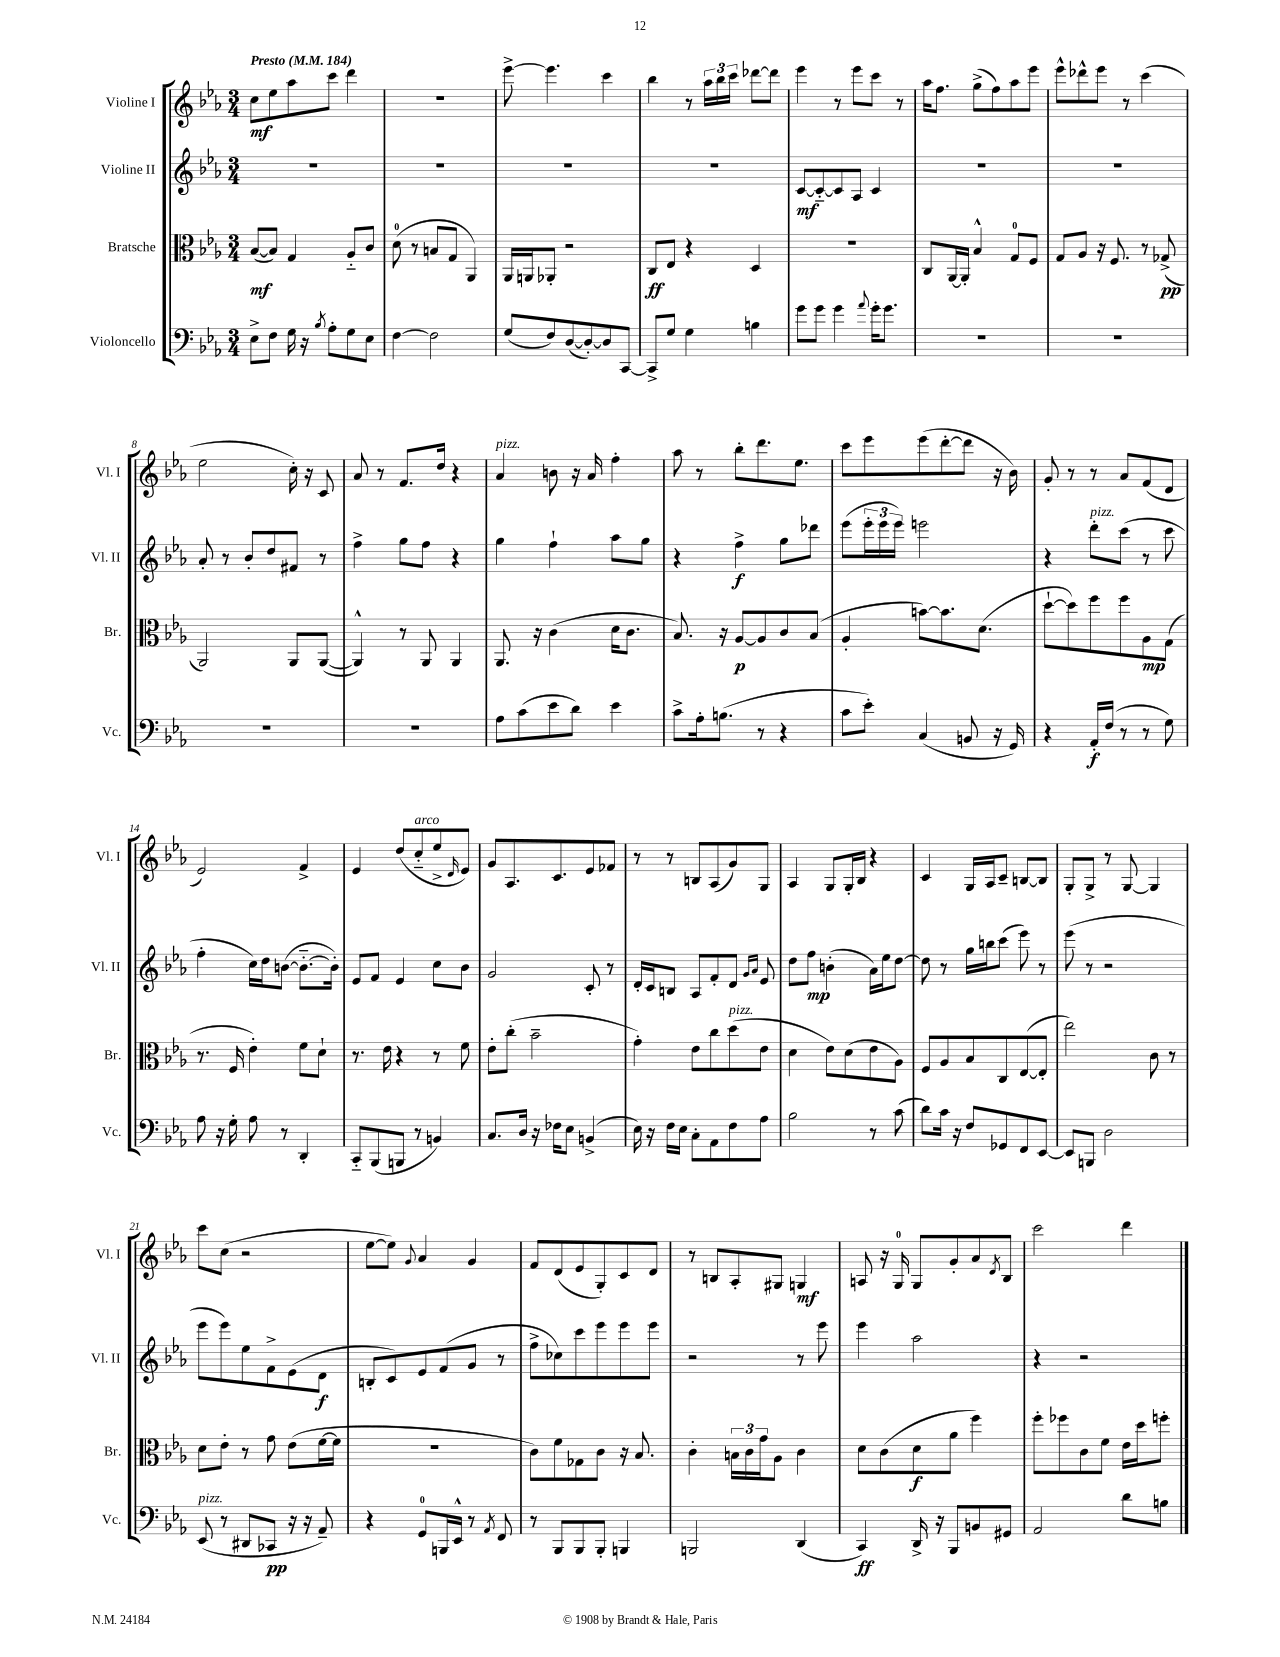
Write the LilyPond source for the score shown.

<<
\new StaffGroup <<
\new Staff = "s0" \with { instrumentName = "Violine I" shortInstrumentName = "Vl. I" } {
    \clef treble \key ees \major \numericTimeSignature \time 3/4 \tempo "Presto" 4 = 184
    c''8\mf ees''8 aes''8 c'''8 d'''4 |
    R2. |
    ees'''8~-> ees'''4. c'''4 |
    bes''4 r8 \tuplet 3/2 { aes''16 bes''16 c'''16 } des'''8~ des'''8 |
    ees'''4 r8 ees'''8 c'''8 r8 |
    aes''16 f''8. g''8->( f''8) aes''8 ees'''8 |
    ees'''8-^ des'''8-^ ees'''8 r8 c'''4( |
    ees''2 c''16-.) r16 c'8 |
    aes'8 r8 f'8. d''16 r4 |
    aes'4^\markup { \italic "pizz." } b'8 r16 aes'16 f''4-. |
    aes''8 r8 bes''8-. d'''8. ees''8. |
    c'''8 ees'''8 ees'''8( d'''8~-. d'''8 r16 bes'16) |
    g'8-. r8 r8 aes'8 f'8( d'8 |
    ees'2) f'4-> |
    ees'4 d''8( c''8-_^\markup { \italic "arco" } ees''8-> \grace { d'16 } ees'8) |
    g'8 aes8. c'8. ees'8 fes'8 |
    r8 r8 b8 aes8( g'8) g8 |
    aes4 g8 g16-. bes16 r4 |
    c'4 g16 aes16 c'8-- b8~ b8 |
    g8-. g8-> r8 g8~ g4 |
    c'''8 c''8( r2 |
    ees''8~ ees''8) \appoggiatura { g'8 } aes'4 g'4 |
    f'8 d'8( ees'8 g8-.) c'8 d'8 |
    r8 b8 aes8-. gis8 g4\mf |
    a8 r16 g16-0 g8 g'8-. aes'8 \acciaccatura { d'8 } bes8 |
    c'''2 d'''4 \bar "|." |
}
\new Staff = "s1" \with { instrumentName = "Violine II" shortInstrumentName = "Vl. II" } {
    \clef treble \key ees \major \numericTimeSignature \time 3/4
    R2. |
    R2. |
    R2. |
    R2. |
    c'8~\mf c'8~-_ c'8 aes8 c'4 |
    R2. |
    R2. |
    aes'8-. r8 bes'8-. d''8 fis'8 r8 |
    f''4-> g''8 f''8 r4 |
    g''4 f''4-! aes''8 g''8 |
    r4 f''4->\f g''8 des'''8 |
    ees'''8( \tuplet 3/2 { ees'''16-. ees'''16 ees'''16) } e'''2 |
    r4 d'''8-.^\markup { \italic "pizz." } c'''8( r8 c'''8 |
    f''4-. c''16) d''16 b'8~( b'8.~-_ b'16-.) |
    ees'8 f'8 ees'4 c''8 bes'8 |
    g'2 c'8-. r8 |
    d'16-. c'16 b8 aes8 f'8-. d'8 \grace { g'16 aes'16 } ees'8 |
    d''8 f''8\mp b'4-.( aes'16) ees''16 d''8~ |
    d''8 r8 g''16 b''16 c'''8( ees'''8) r8 |
    ees'''8( r8 r2 |
    ees'''8 ees'''8) ees''8 f'8-> ees'8( d'8\f |
    b8-. c'8) ees'8 f'8( g'8 r8 |
    f''8-> ces''8) c'''8 ees'''8 ees'''8 ees'''8 |
    r2 r8 ees'''8 |
    ees'''4 aes''2 |
    r4 r2 \bar "|." |
}
\new Staff = "s2" \with { instrumentName = "Bratsche" shortInstrumentName = "Br." } {
    \clef alto \key ees \major \numericTimeSignature \time 3/4
    bes8~\mf( bes8) g4 aes8-_ c'8 |
    d'8-0( r8 b8 g8 aes,4) |
    aes,16 a,16 aes,8-. r2 |
    c8\ff ees8 r4 d4 |
    R2. |
    c8 aes,16~ aes,16-. bes4-^ g8-0 f8 |
    g8 aes8 r16 f8. r8 ges8->\pp( |
    aes,2) aes,8 aes,8~( |
    aes,4-^) r8 aes,8 aes,4 |
    aes,8. r16 c'4( d'16 c'8. |
    bes8.) r16 aes8~\p aes8 c'8 bes8( |
    aes4-. b'8~) b'8. d'8.( |
    d''8~-! d''8) f''8 f''8 aes8\mp g8( |
    r8. f16 ees'4-.) f'8 d'8-! |
    r8. ees'16 r4 r8 f'8 |
    ees'8-. c''8-.( bes'2-- |
    g'4-.) ees'8 c''8 d''8^\markup { \italic "pizz." }( ees'8 |
    d'4 ees'8) d'8( ees'8 aes8) |
    f8 aes8 bes8 c8 ees8~( ees8-. |
    ees''2) c'8 r8 |
    d'8 ees'8-. r8 g'8 ees'8( f'16~ f'16 |
    R2. |
    c'8) f'8 ges8 c'8 r16 bes8. |
    c'4-. \tuplet 3/2 { b16 c'16 g'16 } aes8 c'4 |
    d'8 c'8( d'8\f aes'8 f''4) |
    f''8-. fes''8 c'8 f'8 ees'16 d''16 f''8-. \bar "|." |
}
\new Staff = "s3" \with { instrumentName = "Violoncello" shortInstrumentName = "Vc." } {
    \clef bass \key ees \major \numericTimeSignature \time 3/4
    ees8-> f8 g16 r16 \acciaccatura { bes8 } aes8-. g8 ees8 |
    f4~ f2 |
    g8( f8) d8~( d8~-.) d8 c,8~ |
    c,8-> g8 g4 b4 |
    g'8 g'8 g'4 \appoggiatura { aes'8 } g'16-. g'8. |
    R2. |
    R2. |
    R2. |
    R2. |
    aes8 c'8( ees'8 d'8) ees'4 |
    c'8-> aes16-. b8.( r8 r4 |
    c'8 ees'8-.) c4( b,8 r16 g,16) |
    r4 aes,16-.\f f16( r8 r8 g8) |
    aes8 r16 g16-. aes8 r8 d,4-. |
    c,8-_ bes,,8( b,,8 r8 b,4) |
    c8. d16 r16 fes16 ees8 b,4->( |
    ees16) r16 f16 ees16 c8-. aes,8 f8 aes8 |
    bes2 r8 c'8( |
    d'8) c'16 r16 f8 ges,8 f,8 ees,8~ |
    ees,8 b,,8 d2 |
    ees,8^\markup { \italic "pizz." }( r8 dis,8 ces,8\pp r16 r16 aes,8--) |
    r4 g,8-0 b,,16 ees,16-^ r8 \acciaccatura { aes,8 } f,8 |
    r8 bes,,8 bes,,8 bes,,8-. b,,4 |
    b,,2 d,4( |
    c,4\ff) d,16-> r16 bes,,8 b,8 gis,8 |
    aes,2 d'8 b8 \bar "|." |
}
>>
>>
